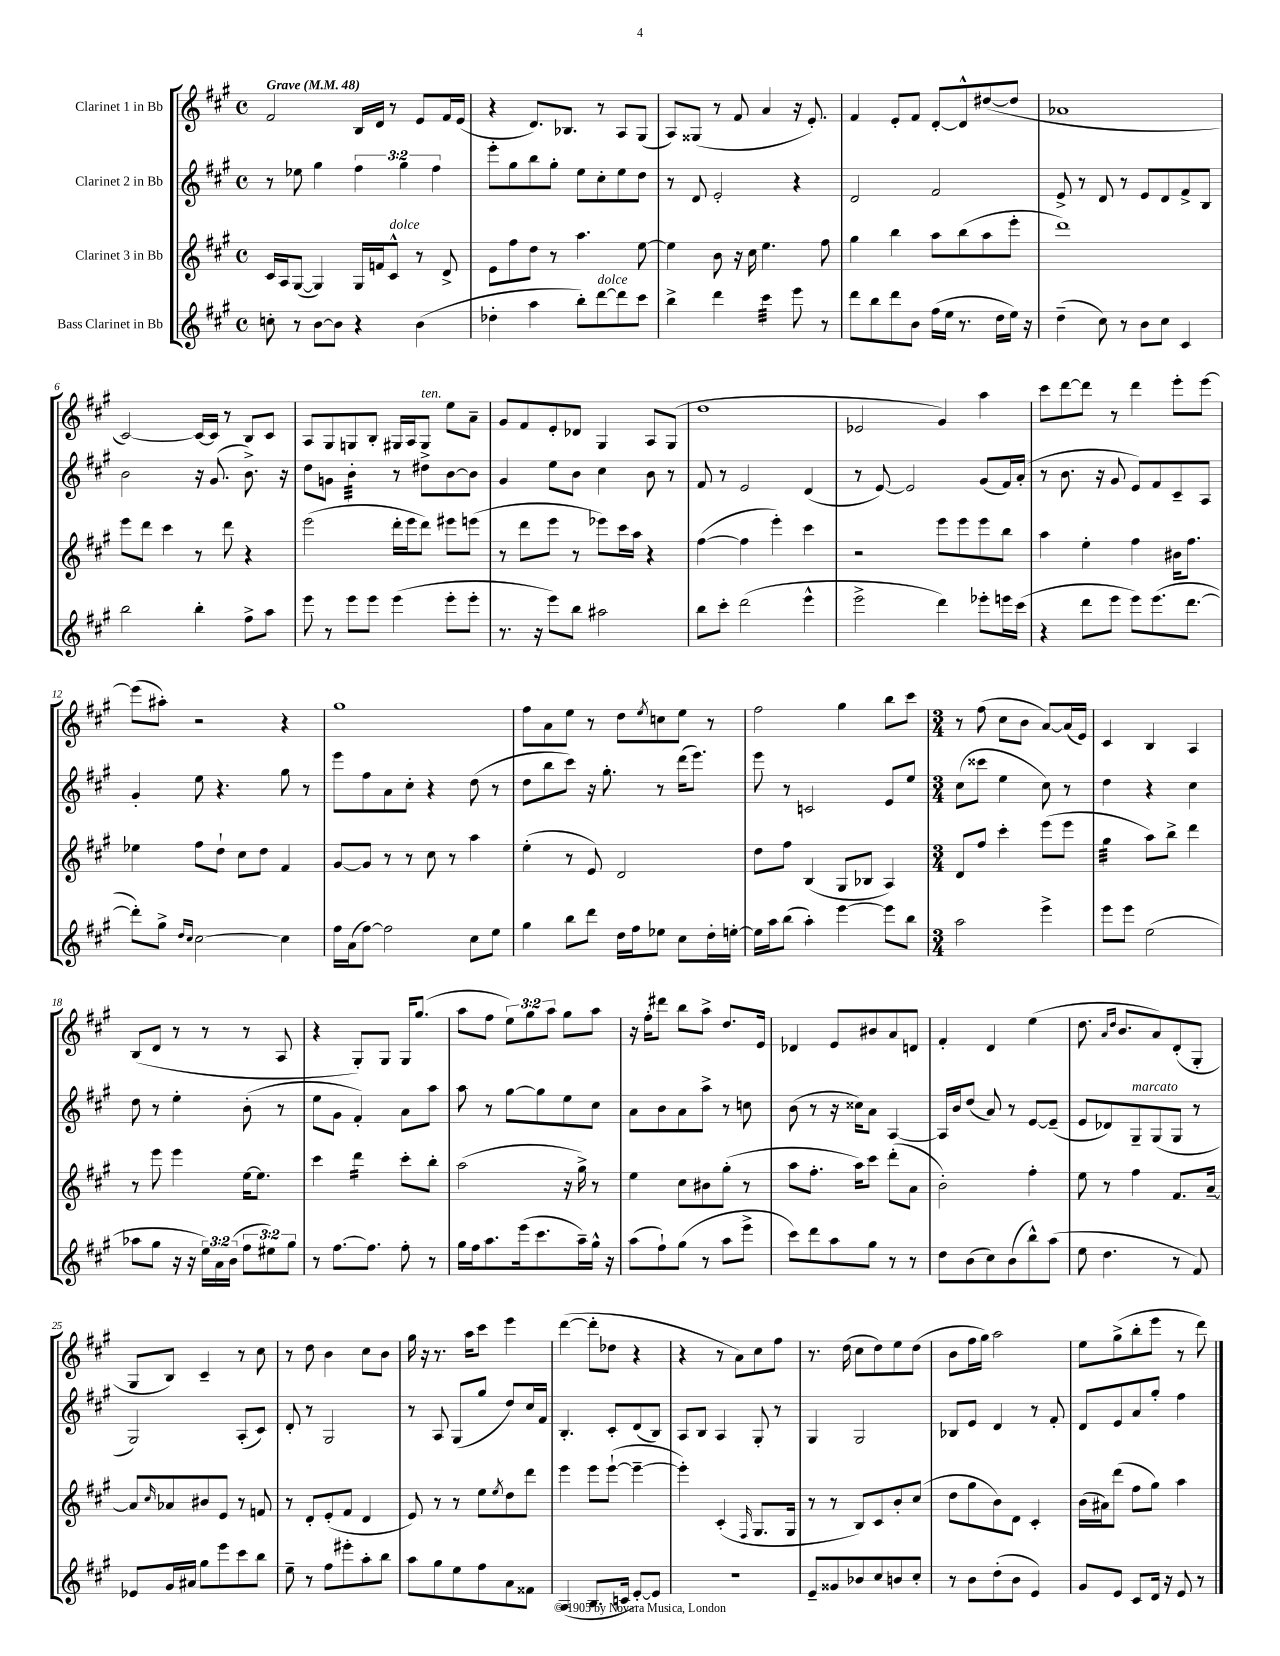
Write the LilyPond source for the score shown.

<<
\new StaffGroup <<
\new Staff = "s0" \with { instrumentName = "Clarinet 1 in Bb" } {
    \clef treble \key a \major \defaultTimeSignature \time 4/4 \override Staff.TupletNumber.text = #tuplet-number::calc-fraction-text \tempo "Grave" 4 = 48
    fis'2 b16 d'16 r8 e'8 fis'16 e'16( |
    r4 d'8.) bes8. r8 a8 gis8( |
    a8) gisis8( r8 fis'8 a'4 r16 e'8.-.) |
    fis'4 e'8-. fis'8 d'8~-. d'8-^ dis''8~( dis''8 |
    aes'1 |
    cis'2~) cis'16~ cis'16 r8 b8 cis'8 |
    a8 gis8 g8 b8-. gis16 a16 gis8->^\markup { \italic "ten." } e''8 a'8-- |
    gis'8 fis'8 e'8-. des'8 gis4 a8 gis8( |
    d''1 |
    ees'2 gis'4) a''4 |
    cis'''8 d'''8~ d'''8 r8 d'''4 e'''8-. e'''8~ |
    e'''8( ais''8-.) r2 r4 |
    gis''1 |
    fis''8 a'8 e''8 r8 d''8 \acciaccatura { e''8 } c''8 e''8 r8 |
    fis''2 gis''4 b''8 cis'''8 |
    \numericTimeSignature \time 3/4 r8 fis''8( cis''8 b'8 a'8~) a'16( e'16) |
    cis'4 b4 a4 |
    b8( d'8 r8 r8 r8 a8 |
    r4 gis8-.) gis8 gis16 gis''8.( |
    a''8 fis''8 \tuplet 3/2 { e''8) gis''8 a''8 } gis''8 a''8 |
    r16 fis''16-. dis'''8 b''8 a''8-> d''8. e'16 |
    des'4 e'8 bis'8 a'8 d'8 |
    fis'4-. d'4 e''4( |
    d''8. \grace { a'16 d''16 } b'8. a'8) d'8-.( gis8-. |
    gis8 b8) cis'4-- r8 cis''8 |
    r8 d''8 b'4 cis''8 b'8 |
    gis''16 r16 r8. a''16 cis'''8 e'''4 |
    d'''4~( d'''8-. des''8 r4 |
    r4 r8 a'8) cis''8 fis''8 |
    r8. d''16( cis''8 d''8) e''8 d''8( |
    b'8 fis''16 gis''16) a''2 |
    e''8 gis''8->( b''8-. e'''8 r8 d'''8) \bar "|." |
}
\new Staff = "s1" \with { instrumentName = "Clarinet 2 in Bb" } {
    \clef treble \key a \major \defaultTimeSignature \time 4/4 \override Staff.TupletNumber.text = #tuplet-number::calc-fraction-text
    r8 ees''8 gis''4 \tuplet 3/2 { fis''4 gis''4 fis''4 } |
    e'''8-. gis''8 b''8 gis''8-. e''8 cis''8-. e''8 d''8 |
    r8 d'8 e'2-. r4 |
    d'2 fis'2 |
    e'8-> r8 d'8 r8 e'8 d'8 fis'8-> b8 |
    b'2 r16 gis'8.( b'8.->) r16 |
    d''8 g'8 b'4:32-. r8 dis''8 b'8~ b'8 |
    gis'4 e''8 b'8 cis''4 b'8 r8 |
    fis'8 r8 e'2 d'4( |
    r8 e'8~) e'2 gis'8( fis'16) a'16-.( |
    r8 b'8. r16 gis'8 e'8) fis'8 cis'8-- a8 |
    gis'4-. e''8 r4. gis''8 r8 |
    e'''8 fis''8 a'8 cis''8-. r4 d''8( r8 |
    d''8 b''8 cis'''8) r16 gis''8.-. r8 d'''16( e'''8.) |
    e'''8 r8 c'2 e'8 e''8 |
    \numericTimeSignature \time 3/4 cis''8( cisis'''8 e''4 cis''8) r8 |
    d''4 r4 cis''4 |
    d''8 r8 e''4-. b'8-.( r8 |
    e''8 gis'8 fis'4-.) a'8 a''8 |
    a''8 r8 gis''8~ gis''8 e''8 cis''8 |
    a'8 b'8 a'8 a''8-> r8 c''8 |
    b'8( r8 r16 cisis''16) a'8 a4~ |
    a16 b'16 d''8( a'8) r8 e'8~ e'8--( |
    e'8 des'8) gis8--^\markup { \italic "marcato" } gis8( gis8 r8 |
    gis2) a8-.( cis'8) |
    d'8-. r8 gis2 |
    r8 a8 gis8( gis''8 d''8) cis''16 fis'16 |
    b4.-. cis'8-. d'8( b8) |
    a8 b8 a4 gis8-. r8 |
    gis4 gis2 |
    bes8 e'8 d'4 r8 fis'8-. |
    d'8 e'8 a'8 gis''8-. fis''4 \bar "|." |
}
\new Staff = "s2" \with { instrumentName = "Clarinet 3 in Bb" } {
    \clef treble \key a \major \defaultTimeSignature \time 4/4
    cis'16 a16 gis8~( gis4) gis16 f'16 cis'8-^^\markup { \italic "dolce" } r8 d'8-> |
    e'8 fis''8 d''8 r8 a''4. e''8~ |
    e''4 b'8 r16 cis''16 e''4. fis''8 |
    gis''4 b''4 a''8 b''8( a''8 e'''8-. |
    d'''1) |
    e'''8 d'''8 cis'''4 r8 d'''8 r4 |
    e'''2( d'''16-. e'''16 d'''8) eis'''8 e'''8( |
    r8 d'''8 e'''8 r8 ees'''8) cis'''16 a''16 r4 |
    fis''4~( fis''4 e'''4-.) cis'''4 |
    r2 e'''8 e'''8 e'''8 b''8 |
    a''4 e''4-. fis''4 bis'16 fis''8. |
    ees''4 fis''8 d''8-! cis''8 d''8 fis'4 |
    gis'8~ gis'8 r8 r8 cis''8 r8 a''4 |
    e''4-.( r8 e'8) d'2 |
    d''8 fis''8 b4( gis8 bes8 a4) |
    \numericTimeSignature \time 3/4 d'8 fis''8 cis'''4-. e'''8( e'''8 |
    gis''4:32 a''8) b''8-> d'''4 |
    r8 e'''8 e'''4 e''16~ e''8. |
    cis'''4 d'''4:16 cis'''8-. b''8-. |
    a''2( r16 gis''16->) r8 |
    e''4 cis''8 bis'8 gis''8-.( r8 |
    a''8 fis''8.-. a''16) cis'''8 d'''8-.( a'8 |
    b'2-.) fis''4-. |
    e''8 r8 fis''4 fis'8. a'16~-- |
    a'8 \grace { cis''16 } aes'8 bis'8 e'8 r8 f'8 |
    r8 d'8-. e'8-.( fis'8 d'4 |
    e'8) r8 r8 e''8 \acciaccatura { e''8 } d''8 d'''8 |
    e'''4 e'''8 e'''8~-!( e'''4~-- |
    e'''4-.) cis'4-.( \grace { fis16 } gis8. gis16 |
    r8 r8 b8) cis'8 b'8-. cis''8( |
    d''8 gis''8 b'8) d'8 cis'4-. |
    b'16( ais'16) d'''8( fis''8 gis''8) a''4 \bar "|." |
}
\new Staff = "s3" \with { instrumentName = "Bass Clarinet in Bb" } {
    \clef treble \key a \major \defaultTimeSignature \time 4/4 \override Staff.TupletNumber.text = #tuplet-number::calc-fraction-text
    c''8-. r8 b'8~ b'8 r4 b'4( |
    des''4-. a''4 b''8-.) d'''8~^\markup { \italic "dolce" } d'''8 cis'''8 |
    b''4-> d'''4 cis'''4:32 e'''8 r8 |
    d'''8 b''8 d'''8 b'8 fis''16( e''16 r8. d''16 e''16) r16 |
    d''4--( cis''8) r8 b'8 cis''8 cis'4 |
    b''2 b''4-. fis''8-> a''8 |
    e'''8 r8 e'''8 e'''8 e'''4( e'''8-. e'''8-. |
    r8. r16 e'''8) b''8 ais''2 |
    b''8 cis'''8-. d'''2( e'''4-^ |
    e'''2-> d'''4) ees'''8-. e'''16 cis'''16( |
    r4 d'''8 e'''8 e'''8) e'''8.( d'''8.~ |
    d'''8-.) gis''8-> \grace { d''16 cis''16 } cis''2~ cis''4 |
    fis''16 a'16( fis''8~) fis''2 cis''8 e''8 |
    gis''4 b''8 d'''8 d''16 fis''16 ees''8 cis''8 d''16-. e''16~-. |
    e''16 a''16 b''8( a''4-.) e'''4~ e'''8 b''8 |
    \numericTimeSignature \time 3/4 a''2 e'''4-> |
    e'''8 e'''8 e''2( |
    aes''8 gis''8 r16 r16 \tuplet 3/2 { e''16) a'16 b'16( } \tuplet 3/2 { fis''8 eis''8) gis''8 } |
    r8 fis''8.~ fis''8. fis''8-. r8 |
    gis''16 fis''16 a''8. e'''16( cis'''8. a''16--) gis''16-^ r16 |
    a''8( fis''8-!) gis''8( r8 a''8 e'''8-> |
    cis'''8) d'''8 a''8 gis''8 r8 r8 |
    d''8 b'8( cis''8) b'8( b''8-^) a''8( |
    e''8 d''4. r8 fis'8) |
    ees'8 gis'16 ais'16 gis''8 e'''8 cis'''8 b''8 |
    e''8-- r8 fis''8 eis'''8-. a''8-. b''8 |
    a''8 gis''8 e''8 fis''8 a'8 fisis'8 |
    a4( b8. c'16 e'8~-.) e'8 |
    R2. |
    e'8-- gisis'8 bes'8 cis''8 b'8 cis''8-. |
    r8 b'8 d''8-.( b'8 e'4) |
    gis'8 e'8 cis'8 d'16 r16 e'8 r8 \bar "|." |
}
>>
>>
